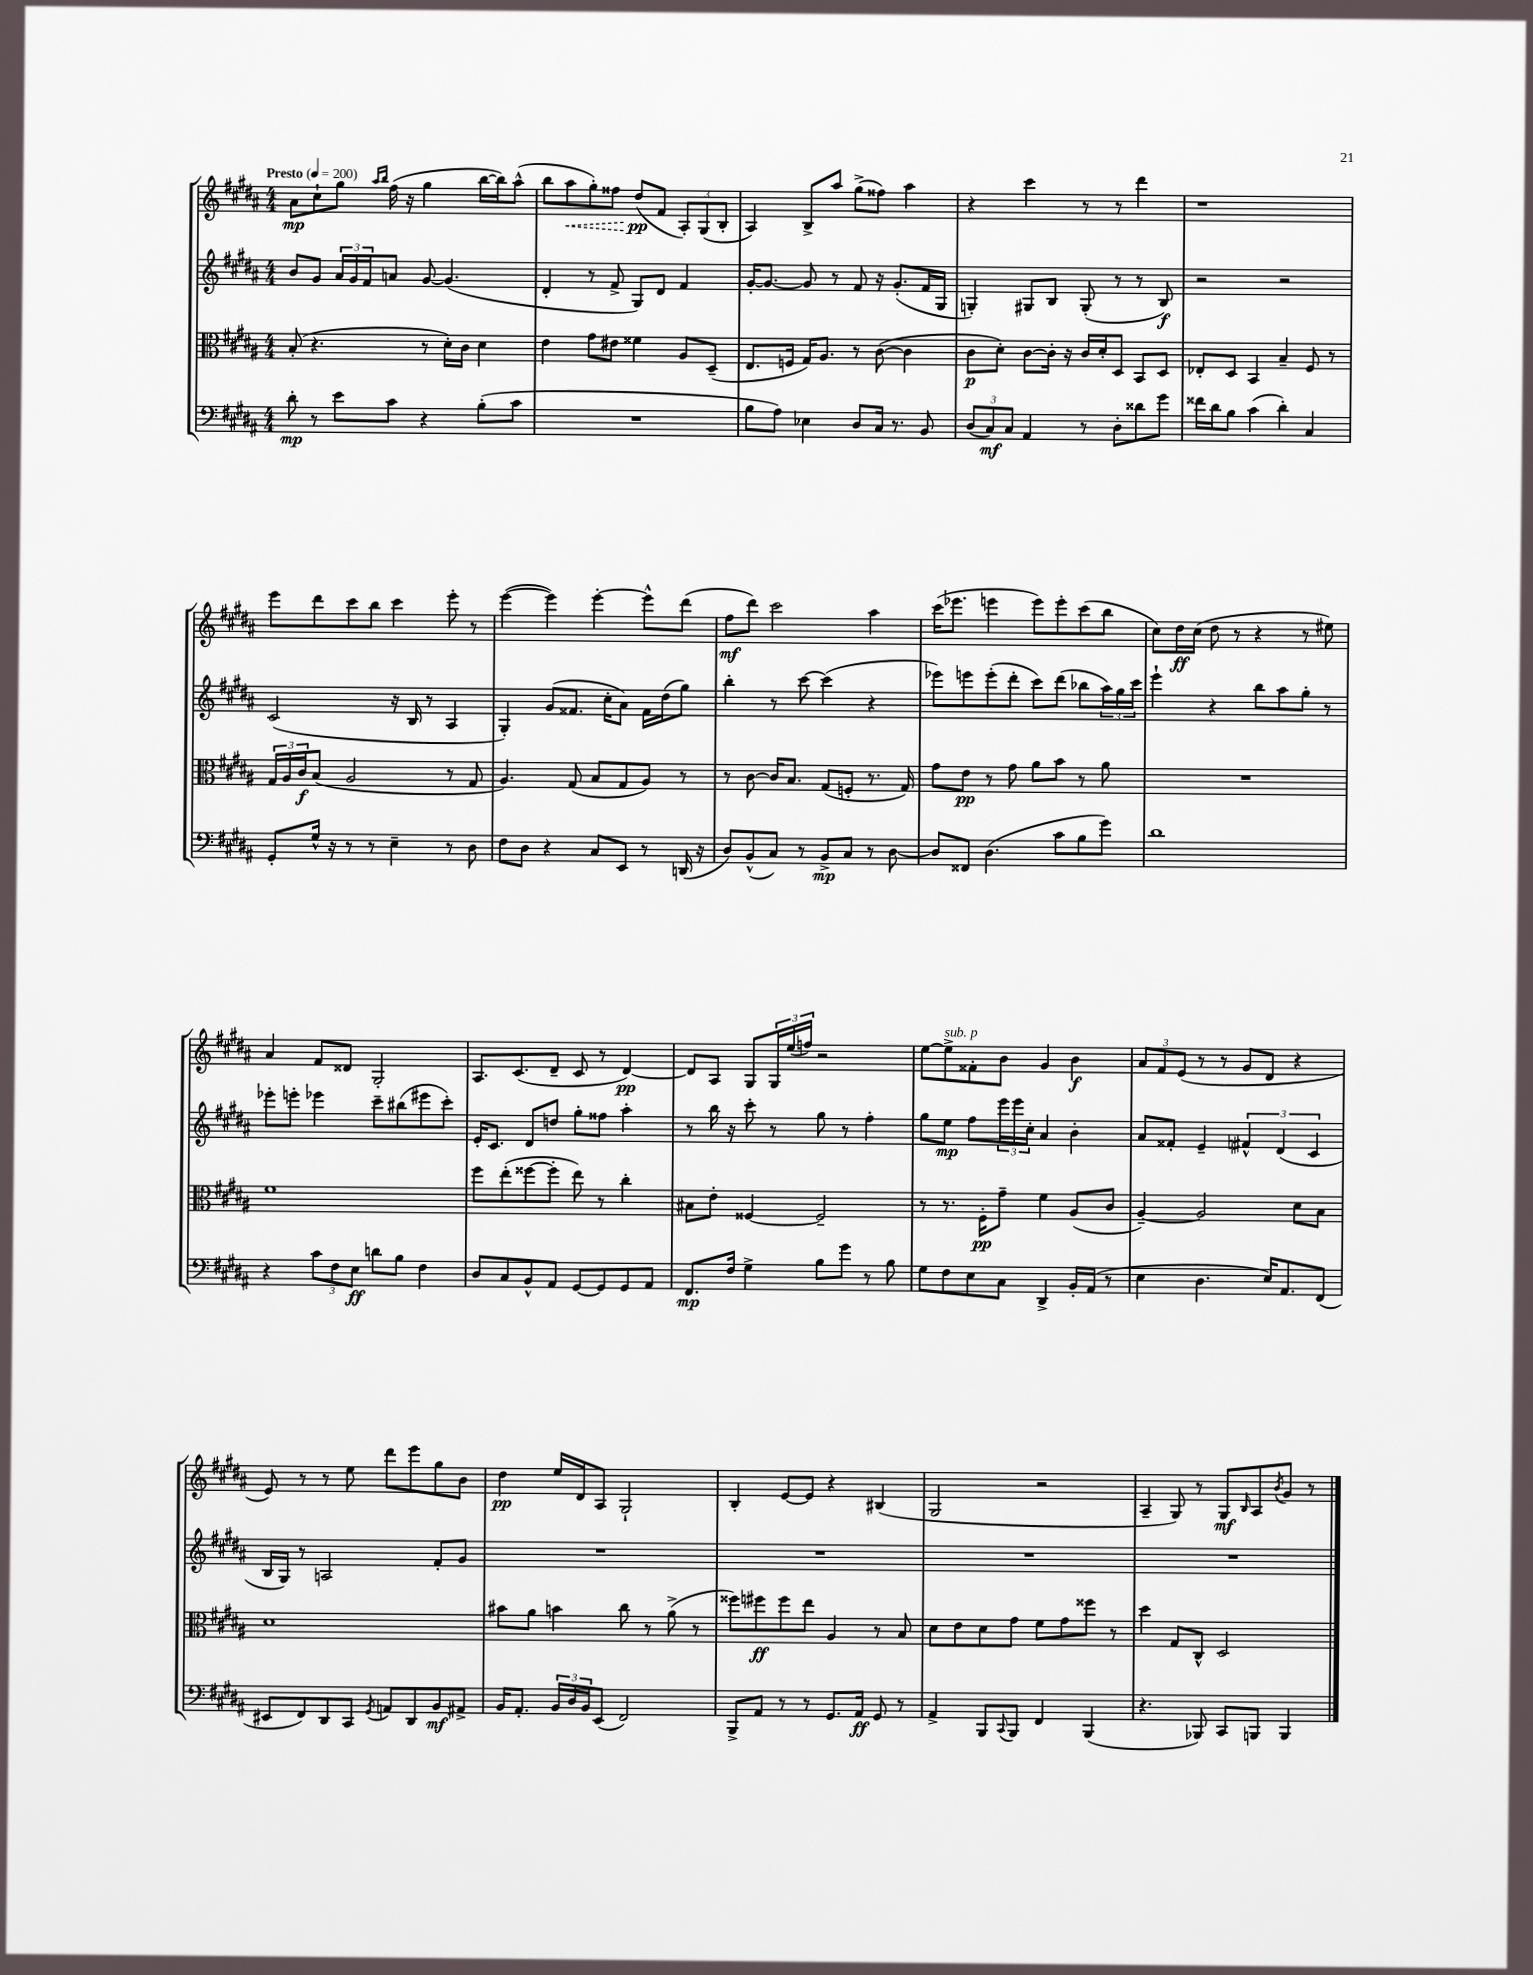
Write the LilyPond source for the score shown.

<<
\new StaffGroup <<
\new Staff = "s0" {
    \clef treble \key b \major \numericTimeSignature \time 4/4 \tempo "Presto" 4 = 200
    ais'8\mp cis''8-! gis''8 \grace { ais''16 b''16 } fis''16( r16 gis''4 b''16~ b''16) ais''8-^( |
    b''8 \once \override Hairpin.style = #'dashed-line ais''8\< gis''8-.) fisis''8 dis''8\pp\!( fis'8 \tuplet 3/2 { ais8-.) gis8( b8-. } |
    ais4) b8-> ais''8 gis''8->( fisis''8) ais''4 |
    r4 cis'''4 r8 r8 dis'''4 |
    r1 |
    e'''8 dis'''8 cis'''8 b''8 cis'''4 e'''8-. r8 |
    e'''4~( e'''4) e'''4~-. e'''8-^ dis'''8( |
    fis''8\mf dis'''8) cis'''2 ais''4 |
    cis'''16( ees'''8. e'''4 e'''8) e'''8-. cis'''8( b''8 |
    cis''8) dis''16\ff cis''16( dis''8 r8 r4 r8 eis''8) |
    ais'4 fis'8 disis'8 gis2-. |
    ais8. cis'8.( dis'8-- cis'8 r8 dis'4~\pp) |
    dis'8 ais8 gis8 \tuplet 3/2 { gis16 e''16( f''16) } r2 |
    e''8~ e''8->^\markup { \italic "sub. p" } fisis'8-. b'8 gis'4 b'4\f |
    \tuplet 3/2 { ais'8 fis'8 e'8( } r8 r8 gis'8 dis'8 r4 |
    e'8) r8 r8 e''8 dis'''8 e'''8 gis''8 b'8 |
    dis''4\pp e''16 dis'16 ais8 gis2-! |
    b4-. e'8~ e'8 r4 bis4( |
    gis2 r2 |
    ais4-- gis8) r8 gis8\mf \grace { b16 } ais8 \acciaccatura { b'8 } gis'8 r8 \bar "|." |
}
\new Staff = "s1" {
    \clef treble \key b \major \numericTimeSignature \time 4/4
    b'8 gis'8 \tuplet 3/2 { ais'16 gis'16 fis'16 } a'8 gis'8~ gis'4.( |
    dis'4-. r8 fis'8-> gis8) dis'8 fis'4 |
    gis'16~-. gis'8.~ gis'8 r8 fis'8 r16 gis'8.-.( fis'16 gis16 |
    g4-.) gis8 b8 gis8-.( r8 r8 b8\f) |
    r2 r2 |
    cis'2( r16 b16 r8 ais4 |
    gis4-.) gis'8( fisis'8. cis''16-. ais'8) fisis'16 dis''16( gis''8) |
    b''4-. r8 cis'''8~ cis'''4( r4 |
    ees'''8) e'''8 e'''8-.( dis'''8-. cis'''8) dis'''8( bes''8 \tuplet 3/2 { ais''16) gis''16 cis'''16 } |
    e'''4-! r4 b''8 ais''8 gis''8-. r8 |
    ees'''8-. e'''8-. ees'''4 cis'''8-- bis''8( eis'''8 cis'''8-.) |
    e'16-. cis'8. dis'8 d''8 gis''8-. fisis''8 ais''4-. |
    r8 b''16 r16 cis'''8-. r8 gis''8 r8 fis''4-. |
    gis''8 e''8\mp fis''8 \tuplet 3/2 { e'''16 e'''16 cis''16-. } ais'4 b'4-. |
    ais'8 fisis'8-. e'4-- \tuplet 3/2 { fis'4-^ dis'4( cis'4 } |
    b16 gis16) r8 a2 fis'8-. gis'8 |
    R1 |
    R1 |
    R1 |
    R1 \bar "|." |
}
\new Staff = "s2" {
    \clef alto \key b \major \numericTimeSignature \time 4/4
    b8-.( r4. r8 dis'16-.) cis'16 dis'4 |
    e'4 gis'8 eis'8 fisis'4 ais8 dis8--( |
    e8. f16 gis16) ais8. r8 cis'8~( cis'4 |
    cis'8\p dis'8-.) cis'8~ cis'16-. r16 cis'16 dis'16-. dis8 b,8 dis8 |
    ees8-. dis8 b,4 b4-- fis8 r8 |
    \tuplet 3/2 { gis16 ais16 cis'16\f } b8( ais2 r8 gis8 |
    ais4.) gis8( b8 gis8 ais8) r8 |
    r8 cis'8~ cis'16 b8. gis8( f8-. r8. gis16) |
    gis'8 e'8\pp r8 gis'8 ais'8 b'8 r8 ais'8 |
    R1 |
    fis'1 |
    fis''8 e''8-.( fisis''8~ fisis''8-. e''8) r8 cis''4-. |
    bis8 e'8-. fisis4~ fisis2-- |
    r8 r8. fis16-.\pp gis'8-- fis'4 ais8( cis'8 |
    ais4~--) ais2 dis'8 b8 |
    dis'1 |
    bis'8 ais'8 b'4 cis''8 r8 ais'8->( r8 |
    fisis''8) fis''8\ff fis''8 e''8 ais4 r8 b8 |
    dis'8 e'8 dis'8 gis'8 fis'8 gis'8 fisis''8 r8 |
    dis''4 gis8 cis8-^ dis2 \bar "|." |
}
\new Staff = "s3" {
    \clef bass \key b \major \numericTimeSignature \time 4/4
    dis'8-.\mp r8 e'8 cis'8 r4 b8-.( cis'8 |
    R1 |
    b8 ais8) ees4 dis8 cis16 r8. b,8 |
    \tuplet 3/2 { dis8( cis8\mf) cis8 } ais,4 r8 dis8-. disis'8 gis'8 |
    fisis'16 dis'16 b8 cis'4( dis'4-.) cis4 |
    gis,8-. gis16-^ r16 r8 r8 e4-- r8 dis8 |
    fis8 dis8 r4 cis8 e,8 r8 d,16( r16 |
    dis8) b,8-^( cis8) r8 b,8->\mp cis8 r8 dis8~ |
    dis8 fisis,8 dis4.( cis'8 b8 gis'8) |
    dis'1 |
    r4 \tuplet 3/2 { cis'8 fis8 e8\ff } d'8 b8 fis4 |
    dis8 cis8 b,8-^ ais,8 gis,8~ gis,8 gis,8 ais,8 |
    fis,8.\mp fis16 gis4-> b8 gis'8 r8 b8 |
    gis8 fis8 e8 cis8 dis,4-> b,16-. ais,16( r8 |
    e4 dis4. e16) ais,8. fis,8( |
    eis,8 fis,8) dis,8 cis,8 \acciaccatura { gis,8 } a,8 dis,8 b,8\mf ais,8-> |
    b,16 ais,8.-. \tuplet 3/2 { b,16 dis16 b,16 } e,8( fis,2) |
    b,,8-> ais,8 r8 r8 gis,8. ais,16\ff gis,8 r8 |
    ais,4-> b,,8 \appoggiatura { cis,8 } b,,8 fis,4 b,,4( |
    r4. bes,,8) cis,8 b,,8 b,,4 \bar "|." |
}
>>
>>
\layout { \context { \Score \remove "Bar_number_engraver" } }
